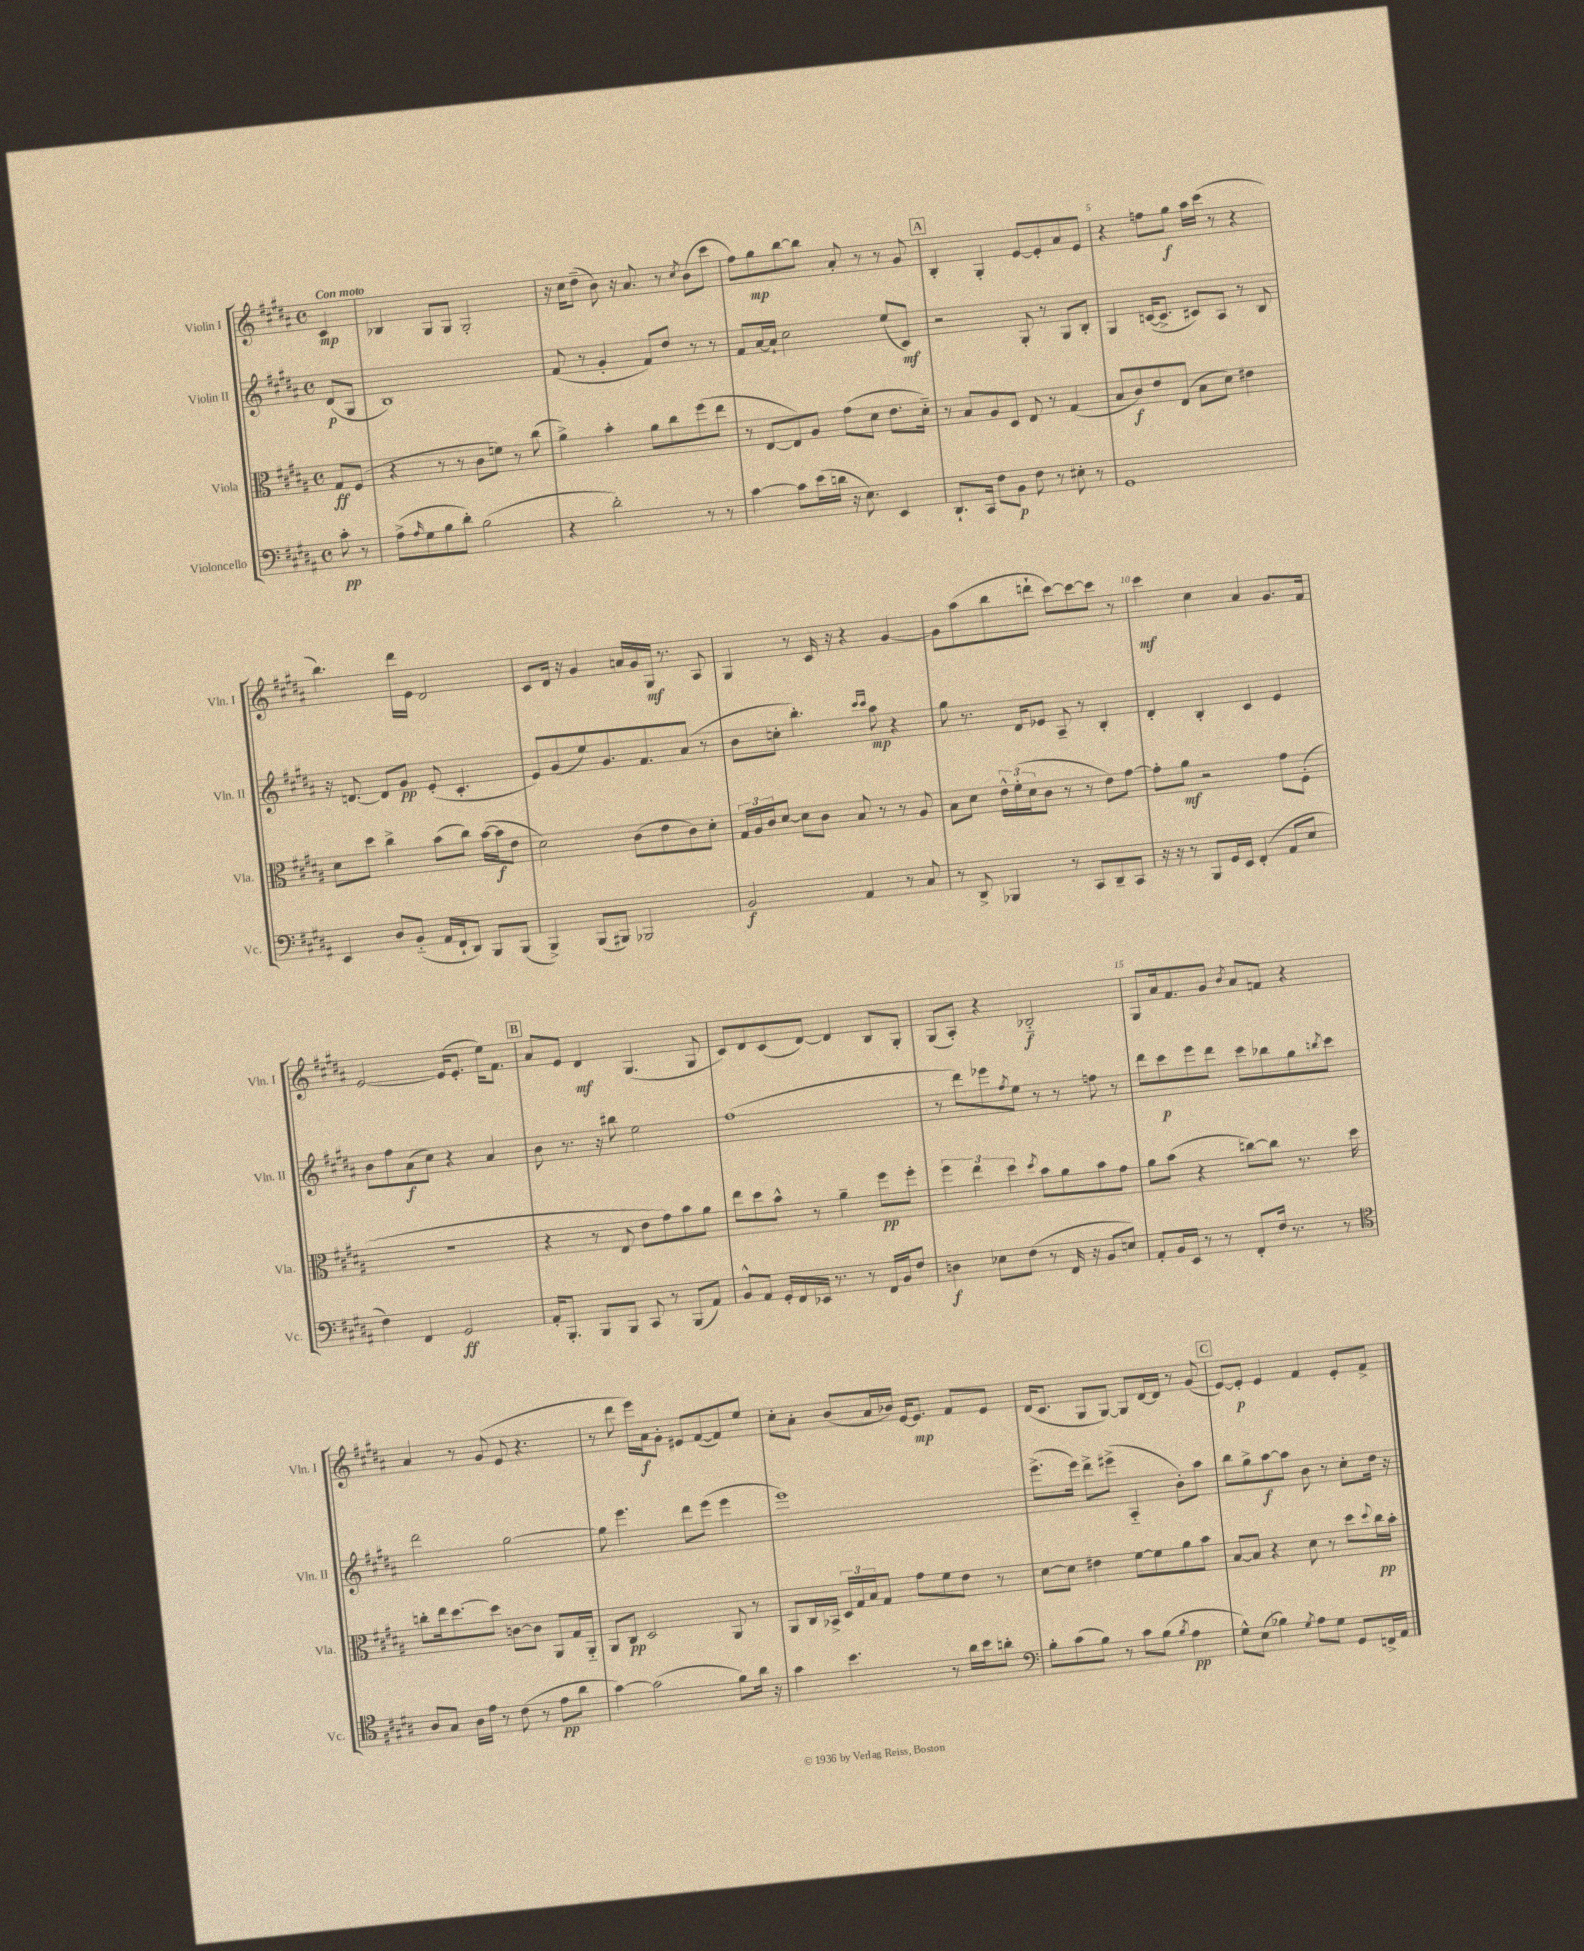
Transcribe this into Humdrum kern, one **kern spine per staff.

**kern	**kern	**kern	**kern
*staff4	*staff3	*staff2	*staff1
*clefF4	*clefC3	*clefG2	*clefG2
*k[f#c#g#d#a#]	*k[f#c#g#d#a#]	*k[f#c#g#d#a#]	*k[f#c#g#d#a#]
*M4/4	*M4/4	*M4/4	*M4/4
*met(c)	*met(c)	*met(c)	*met(c)
8c#'	8G#	(8d#	4c#
8r	(8F#	8G#	.
=	=	=	=
(8A#^	4r	1B)	4B-
16qqA#	.	.	.
8G#	.	.	.
8B	8r	.	8G#
8d#')	8r	.	8G#
(2B	8c#	.	2G#'
.	8f)	.	.
.	8r	.	.
.	(8cc#	.	.
=	=	=	=
4r	4a#^)	(8f#	16r
.	.	.	16cc#
.	.	8r	(8dd#~
2d#')	4b'	4g#'	8b)
.	.	.	16r
.	.	.	8.a#
.	8a#	8f#)	.
.	8cc#	8dd#	8r
.	.	.	8qcc#
8r	(8ff#	8r	(8b
8r	8ee	8r	8ccc#
=	=	=	=
[4c#	8r	8f#	8ff#)
.	[8E	[16a#	8gg#
.	.	16a#`]	.
8c#]	8E])	2cc#	[8bb
(16e	8A#	.	8bb]
16d	.	.	.
16r	(8g#	.	8a#'
8.E)	.	.	.
.	8d#	.	8r
4EE	8.e	(8ee	8r
.	.	8c#)	8g#
.	16d#'~)	.	.
=	=	=	=
8.DD#`	8r	2r	4B'
.	8B	.	.
16CC#	.	.	.
8F#	8A#	.	4G#'
8BB	8D#	.	.
8F#	8E	8G#'	[8e
8r	8r	8r	8e']
8E#'	(4G#	8G#	8a#
8r	.	8B'	8e
=	=	=	=
1GG#	8B	4G#	4r
.	8c#)	.	.
.	8e	([16c	8ff
.	.	8.c^]	.
.	(8E	.	8gg#
.	8B	8c#)	16aa#
.	.	.	(16ccc#
.	8d#)	8A#	8r
.	4e#	8r	4r
.	.	8B	.
=	=	=	=
4EE	8d#	16r	4.bb)
.	.	[8.d	.
.	8dd#	.	.
8D#	4cc#^	8d]	.
(8BB'~	.	8g#	16ddd#
.	.	.	16e
16AA#	(8b	(8e'	2d#
16FF#`	.	.	.
8DD#)	8cc#)	4.c#'	.
8BBB	([16b	.	.
.	16b]	.	.
(8BBB	8e	.	.
=	=	=	=
4BBB^)	2d#)	8e)	8c#
.	.	(8g#	16d#
.	.	.	16r
(8BBB	.	8ee)	4g#
8BBB#)	.	8.g#	.
2BBB-	(8c#	.	16a
.	.	8.f#	16g#
.	8e	.	16G#
.	.	.	8.r
.	8c#)	(8a#	.
.	8d#'	8r	8A#
=	=	=	=
2BB	24G#	8b	4G#
.	24A#	.	.
.	24c#	.	.
.	[8d#	8cc'	.
.	8d#]	4.bb')	8r
.	8c#	.	16c#
.	.	.	16r
4AA#	8B	.	4r
.	.	16qqccc#	.
.	.	16qqccc#	.
.	8r	8aa#	.
8r	8r	4r	[4g#
8C#	8A#	.	.
=	=	=	=
8r	8B	8gg#	8g#]
8DD#^	8d#	8.r	(8aa#
4BBB-	24e^^	.	8bb
.	(24f#'	.	.
.	.	16d#	.
.	24d#	.	.
.	8c#	8e-	8ddd`
8r	8r	8A#~	[8ccc#)
8CC#	8r	8r	8ccc#_
8DD#~	8e)	4B'	8ccc#]
8CC#	[8g#	.	8r
=	=	=	=
16r	8g#']	4d#'	4ccc#
16r	.	.	.
8r	8a#	.	.
8BBB	2r	4B'	4cc#
16GG#	.	.	.
16EE	.	.	.
(4FF#'	.	4c#	4a#
8AA#	8g#	4e	8.g#
8E	(8F#'	.	.
.	.	.	16f#
=	=	=	=
4F#)	1r	8b	[2e
.	.	8ff#	.
4FF#	.	(8a#	.
.	.	8cc#)	.
2GG#	.	4r	(16e]
.	.	.	8.e'
.	.	4a#	16ee)
.	.	.	8.f#
=	=	=	=
16AA#'	4r	8b	8a#
8.BBB'	.	.	.
.	.	8.r	8e
8BBB	8r	.	4d#
.	.	16r	.
8BBB	8E	8bb#	.
8CC#	8e	2ee	(4.G#
8r	8g#)	.	.
(8BBB	8b	.	.
8AA#)	8a#	.	8G#
=	=	=	=
8BB^^	8ee	(1ff#	8c#)
8AA#	8dd#	.	8d#
16GG#'	8b^^	.	(8c#
16FF#	.	.	.
16EE-	8r	.	[8d#)
8.r	.	.	.
.	4a#~	.	4d#]
8r	.	.	.
16FF#	8ff#	.	8B
16BB	.	.	.
8F#	8ff#'	.	8G#'
=	=	=	=
4D	6ff#	8r	(8G#
.	.	8ddd#)	8A#')
.	6ee	.	.
8E-	.	8eee-	4r
.	6dd#	.	.
.	.	8qff#	.
(8F#	.	8ee	.
.	8qdd#	.	.
8r	8b	8r	2B-'~
16FF#	8a#	8r	.
16r	.	.	.
8BB	8b	8ff	.
8E)	8g#	8r	.
=	=	=	=
8AA#'	8a#	8ddd#	8G#
16BB	(8b	8ccc#	16a#
16EE	.	.	8.f#
8r	4r	8eee	.
8r	.	8ddd#	8g#
.	.	.	8qb
8FF#'	[8cc)	8ccc#	8a#
16F#	8cc]	8bb-	8f
8.r	.	.	.
.	8.r	8gg#	4r
.	.	8qbb	.
8r	.	8ccc#	.
.	16dd#	.	.
=	=	=	=
*clefC4	*	*	*
8A#	8cc'	2ddd#	4a#
8G#	16ee	.	.
.	[8.dd#	.	.
16A#	.	.	8r
16e	.	.	.
8r	8dd#]	.	(8g#
(8c#	[8c	[2gg#	8e
8r	8c]	.	4.r
8e	8AA#	.	.
8a#	16G#	.	.
.	16AA#'~	.	.
=	=	=	=
[4g#)	8AA#	8gg#]	8r
.	8C#	4.eee	8ddd#
(2g#]	2D#	.	16eee)
.	.	.	16a#
.	.	.	8g#'
.	.	8ddd#	8e#
.	.	(8eee	([8f#
8f#)	8AA#	4eee	8f#])
16a#	8r	.	8ee
16r	.	.	.
=	=	=	=
4g#	8AA#	1eee)	8cc#'
.	16C#	.	8a#'
.	16BB-^	.	.
4.b	24D#	.	(8b
.	24G#	.	.
.	24B	.	.
.	8G#	.	16a#
.	.	.	16b-)
.	8g#	.	[16e
.	.	.	8.e]
8r	8f#	.	.
16a#	8e	.	8f#
16b	.	.	.
8a'	8r	.	8e
=	=	=	=
*clefF4	*	*	*
8B'	[8d#	(8.eee^	(16d#
.	.	.	8.c#
(8c#	8d#]	.	.
.	.	16eee)	.
8B)	4e#	8ddd#^	8G#
8r	.	(8eee#^	[8G#)
8c#	[8f#	4A#'~	8G#]
(8B	8f#]	.	[16d#
.	.	.	16d#]
8qB	.	.	.
4A#	8a#	8b')	8r
.	8b	8aa#	(8g#
=	=	=	=
8G#^^)	[8B	8bb	[8e)
(8E	8B]	8gg#^	8e']
4B-)	4r	[8aa#	4e
.	.	8aa#]	.
8qG#	.	.	.
8A#	8d#	8b	4f#
8G#	8r	8r	.
8GG#	8dd#	8cc#'	8e'
.	8qqdd#	.	.
16FF^	16cc#	16dd#	8f#^
16AA#	16b'	16r	.
==	==	==	==
*-	*-	*-	*-
